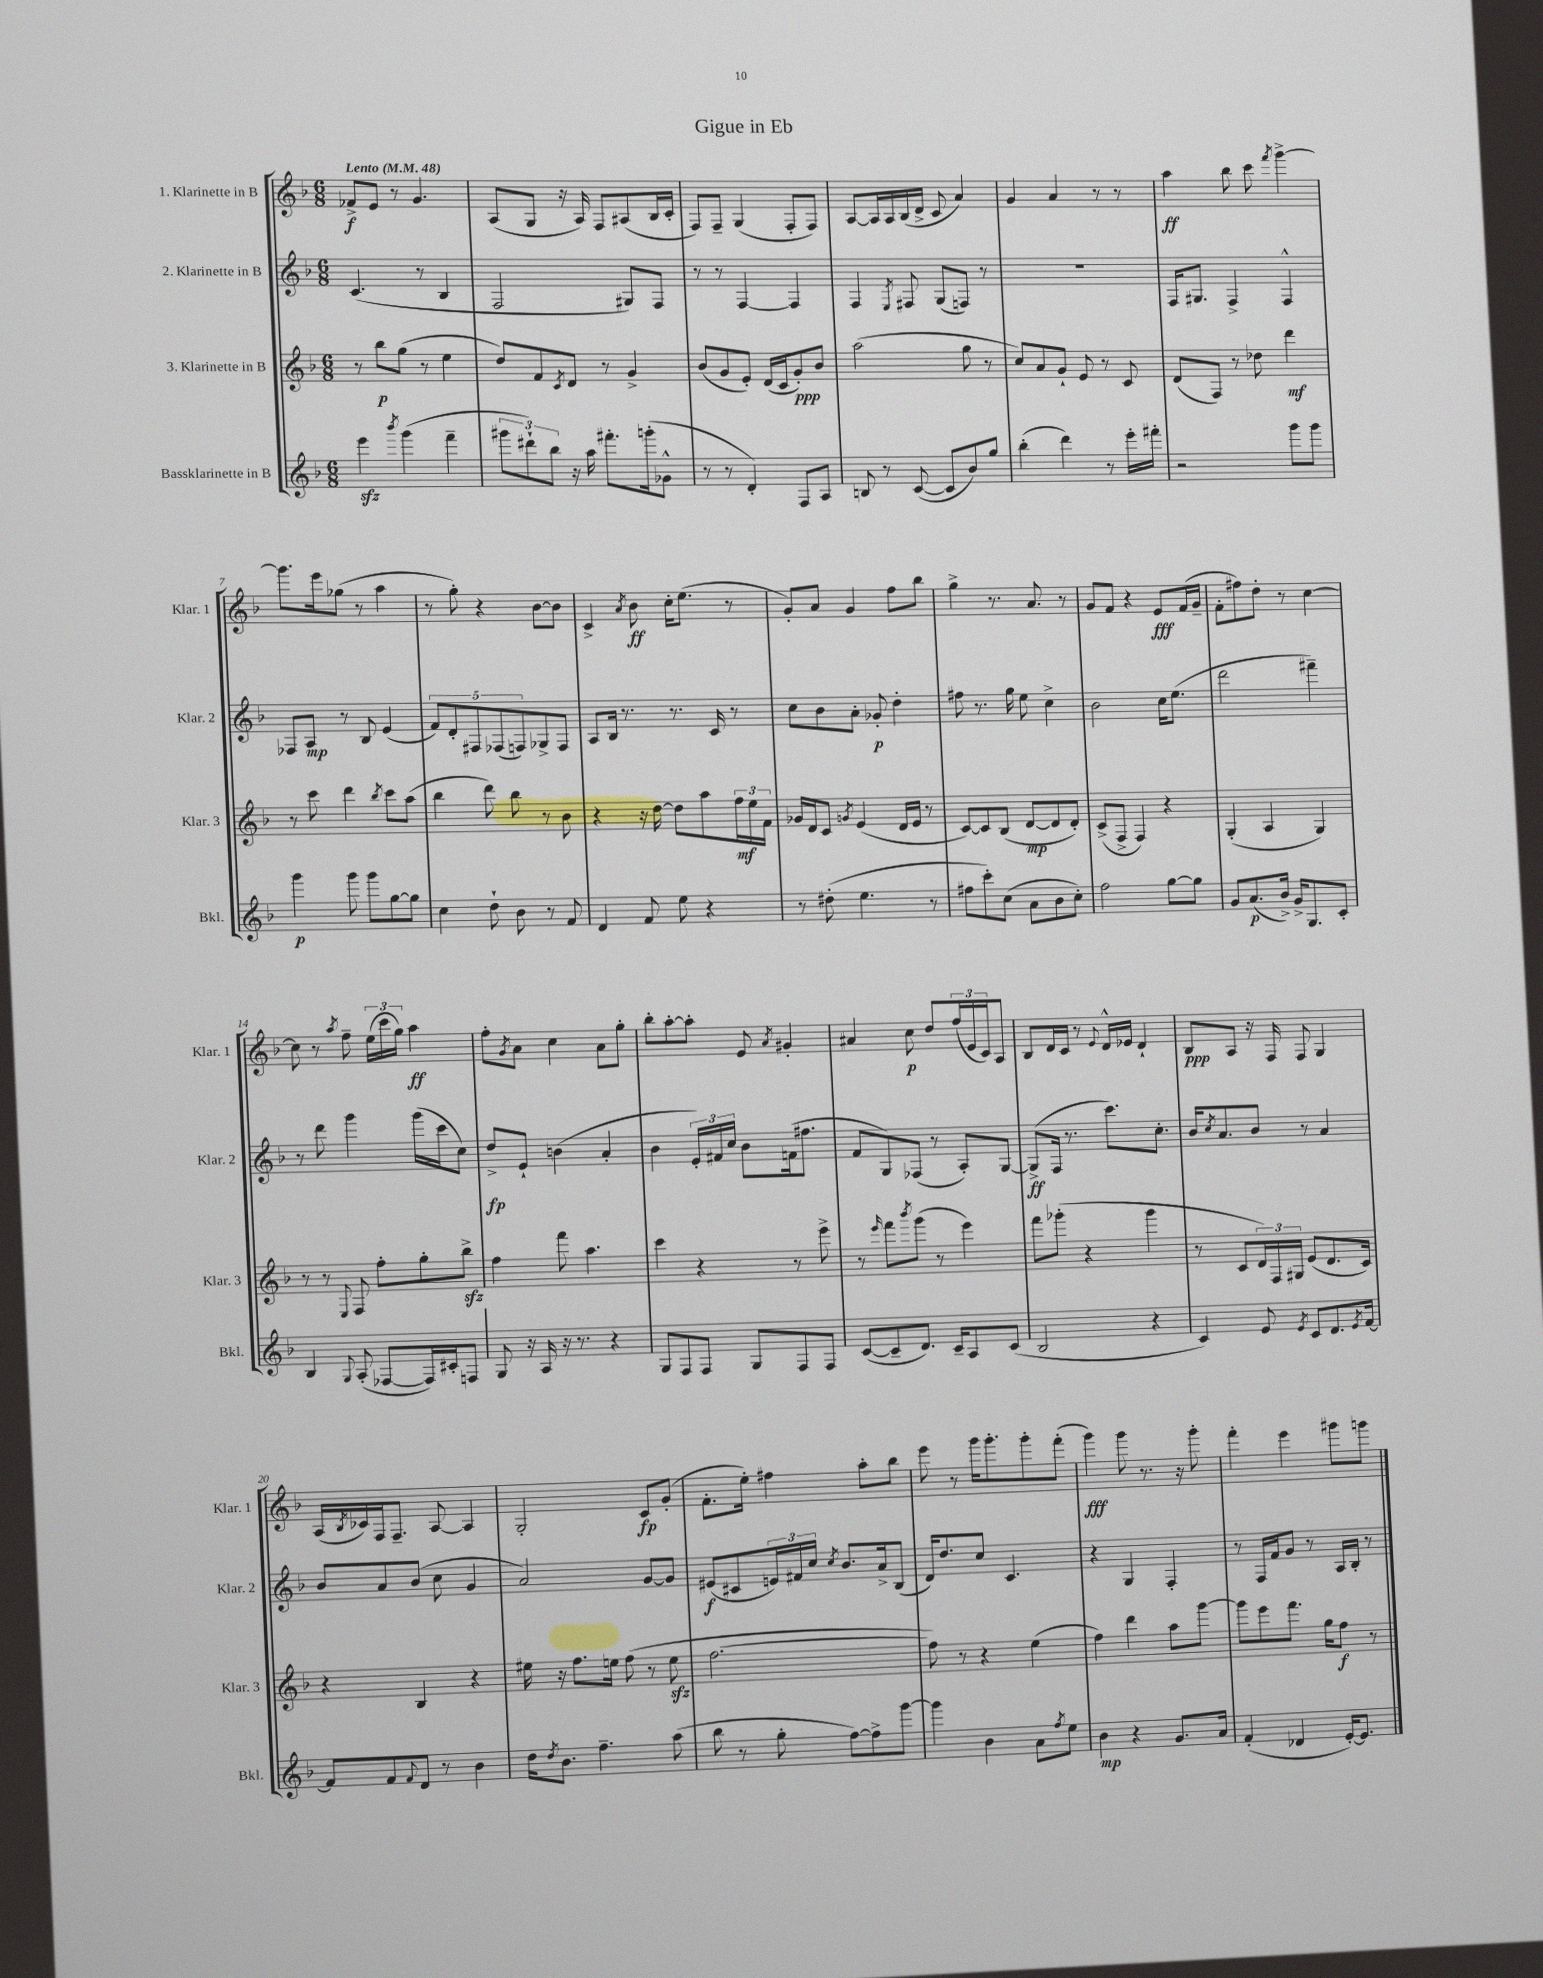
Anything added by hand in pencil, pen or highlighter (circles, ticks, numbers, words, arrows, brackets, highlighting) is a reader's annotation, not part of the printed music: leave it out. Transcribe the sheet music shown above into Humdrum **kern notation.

**kern	**kern	**kern	**kern
*staff4	*staff3	*staff2	*staff1
*clefG2	*clefG2	*clefG2	*clefG2
*k[b-]	*k[b-]	*k[b-]	*k[b-]
*M6/8	*M6/8	*M6/8	*M6/8
*MM48	*MM48	*MM48	*MM48
4eee	8r	(4.c	8f-^
.	8bb-	.	8e
8qbbb-	.	.	.
(4ggg	(8gg	.	8r
.	8r	8r	4.g
4fff~	4ee	4B-	.
=	=	=	=
12ggg#	8dd)	2F	(8A
12ddd#`)	.	.	.
.	8f	.	8G
12bb-	.	.	.
.	8qc	.	.
16r	8d	.	16r
16aa	.	.	16A)
8.fff#'	8r	.	8F
.	4g^	8G#)	(8A#
(16ggg'	.	.	.
8g-^^	.	8F	16B-
.	.	.	16c'
=	=	=	=
8r	(8b-	8r	8F)
8r	8g	8r	8F~
4d')	8e')	[4F	(4G
.	(16d	.	.
.	16c	.	.
8F	8g')	4F]	8F'
8A	8b-	.	8F)
=	=	=	=
8B	(2aa	4F	[8A
8r	.	.	16A]
.	.	.	16A
.	.	8qE	.
([8c	.	8F#	(16B-
.	.	.	16d^
8c]	.	(8G	8c
8b-)	8gg	8F)	4a)
8gg	8r	8r	.
=	=	=	=
(4bb-'	8cc)	2.r	4g
.	8a	.	.
4ddd)	8g`	.	4a
.	8e	.	.
8r	8r	.	8r
16eee'	8c	.	8r
16fff#'	.	.	.
=	=	=	=
2r	(8d	16F	4aa
.	.	8.G#	.
.	8F)	.	.
.	8r	4F^	8bb-
.	8dd-	.	8ccc
.	.	.	8qfff
8ggg	4ddd	4F^^	[4ggg^
8ggg	.	.	.
=	=	=	=
4ggg	8r	8F-	8.ggg]
.	8ccc	8A	.
.	.	.	16eee
8ggg	4ddd	8r	(8gg-
8ggg	.	8B-	8r
.	8qbb-	.	.
[8gg	8ccc	(4e	4aa
8gg]	(8aa	.	.
=	=	=	=
4cc	4bb-	10f)	8r
.	.	10d'	.
.	.	.	8gg')
.	.	10F#	.
8dd`	8ddd)	.	4r
.	.	(10F-	.
8b-	8bb-	.	.
.	.	10F)	.
8r	8r	8G-^	[8b-
8f	8b-	8F	8b-]
=	=	=	=
4d	4r	8A	4c^
.	.	16B-	.
.	.	8.r	.
.	.	.	8qa
8f	16r	.	8b-
.	[16dd	.	.
8ee	8dd]	8.r	16cc'
.	.	.	(8.ee
4r	8aa	.	.
.	.	16c	.
.	24ff	8r	8r
.	24ee	.	.
.	24f	.	.
=	=	=	=
8r	16g-	8cc	8g')
.	16d	.	.
(8dd#'	8c	8b-	8a
.	8qg	.	.
4.ee	(4e	8a'	4g
.	.	8g-'	.
.	16d	4dd'	8ff
.	16e	.	.
8r	8r	.	8bb-
=	=	=	=
8ff#	[8c)	8ff#	4gg^
8ccc')	8c]	8.r	.
(8cc	(8B-	.	8.r
.	.	16gg	.
8a	[8d	8ee	.
.	.	.	8.a
8b-	8d]	4cc^	.
8cc')	8d')	.	8r
=	=	=	=
2ff	(8c^	2b-	8g
.	8F^	.	8f
.	4F)	.	4r
[8gg	4r	16cc	8e
.	.	(8.ee	.
8gg]	.	.	(16f
.	.	.	16g~
=	=	=	=
8g	(4G'	2ddd	8f'
(8.a	.	.	8ff#)
.	4A	.	8dd'
16b-^)	.	.	.
16g^	.	.	8r
8.G	.	.	.
.	4G)	4fff#~)	[4cc
8c'	.	.	.
=	=	=	=
4B-	8r	8r	8cc]
.	8r	8ddd	8r
8qqG	8qqE	.	8qaa
(8A'	8F	4ggg	8ff~
[8F-	8ff'	.	(24ee
.	.	.	24ccc
.	.	.	24gg)
16F-])	8gg'	(16ggg	4aa
16c#'	.	16ccc	.
8F	8bb-^	8cc)	.
=	=	=	=
8G	4ff	8dd^	8ff'
.	.	.	8qg
16r	.	8e`	8a
16A	.	.	.
16r	8fff	(4b	4cc
8.r	.	.	.
.	4.aa	.	.
4r	.	4a'	8a
.	.	.	8gg'
=	=	=	=
8G	4ccc	4b-	8bb-'
8F	.	.	[8aa'
8F	4r	24e')	8aa']
.	.	24f#	.
.	.	24cc	.
8G	.	8b-	8e
.	.	.	8qa
8F	8r	(16f	4g#'
.	.	8.ff#	.
8F	8eee^	.	.
=	=	=	=
([8c	8r	8f	4a#
.	16qqeee	.	.
8c~]	8fff	8G)	.
.	8qbbb-	.	.
8.d)	(8ggg	(8F-	8cc
.	8r	8r	8dd
16c~	.	.	.
8A	4eee)	8A')	(24ff
.	.	.	24e
.	.	.	24c)
(8c	.	[8G	8A
=	=	=	=
2B-	8fff	(8G^]	8B-
.	(8ggg-'	16F	16d
.	.	8.r	16c
.	4r	.	8r
.	.	.	8qqe
.	.	8.ccc)	16d^^
.	.	.	16e-
4r	4ggg-	.	4d`
.	.	8.cc'	.
=	=	=	=
4c)	8r	16b-	8B-
.	.	8qcc	.
.	.	8.a	.
.	8c	.	8A
8e	24d)	8b-	16r
.	24F	.	.
.	.	.	16F
.	24G#	.	.
8qe	.	.	.
8c	(8e	8r	8F
8.d	8.d	4a	4G
8qe	.	.	.
[16f	16c)	.	.
=	=	=	=
8f]	4r	8b-	(16A
.	.	.	8qB-
.	.	.	16c-)
8f	.	8a	16F
.	.	.	8.F~
8qqf	.	.	.
8d	4B-	(8b-	.
8r	.	8cc	[8A
4b-	4r	4g	4A]
=	=	=	=
16dd	16ee#	2a)	2G'
8qdd	.	.	.
8.b-	16r	.	.
.	8.ff	.	.
4.ff~	.	.	.
.	16ee	.	.
.	(8ff	.	.
.	8r	[8g	8c
(8aa	8ee	8g]	(8g'
=	=	=	=
8bb-	[2.ff	(8e#	8.f'
8r	.	8c#	.
.	.	.	16ee')
8gg'	.	24e)	4ff#
.	.	24f#	.
.	.	24cc	.
.	.	8qcc	.
[8ff)	.	8.b-	.
8ff^]	.	.	8aa'
.	.	16a^	.
[8ggg	.	(8B-	8bb-
=	=	=	=
4ggg]	8ff])	16d)	8eee
.	.	8.dd	.
.	8r	.	8r
4b-	4r	8cc	16ggg
.	.	.	8.ggg'
.	.	4.c	.
8a	(4ee	.	8ggg'
8qff	.	.	.
8ee	.	.	(8fff'
=	=	=	=
4b-	4ff)	4r	4ggg)
4r	4ddd	4G	8ggg
.	.	.	8.r
8.g	8aa	4F'	.
.	.	.	16r
.	[8ggg	.	8ggg'
16a	.	.	.
=	=	=	=
(4f'	8ggg]	8r	4fff'
.	8eee	16F	.
.	.	16f	.
4d-	8.fff	8g	4eee
.	.	8r	.
.	16gg	.	.
[16e')	8ff	16A	8ggg#
8.e]	.	16B-'	.
.	8r	8r	8ggg
==	==	==	==
*-	*-	*-	*-
